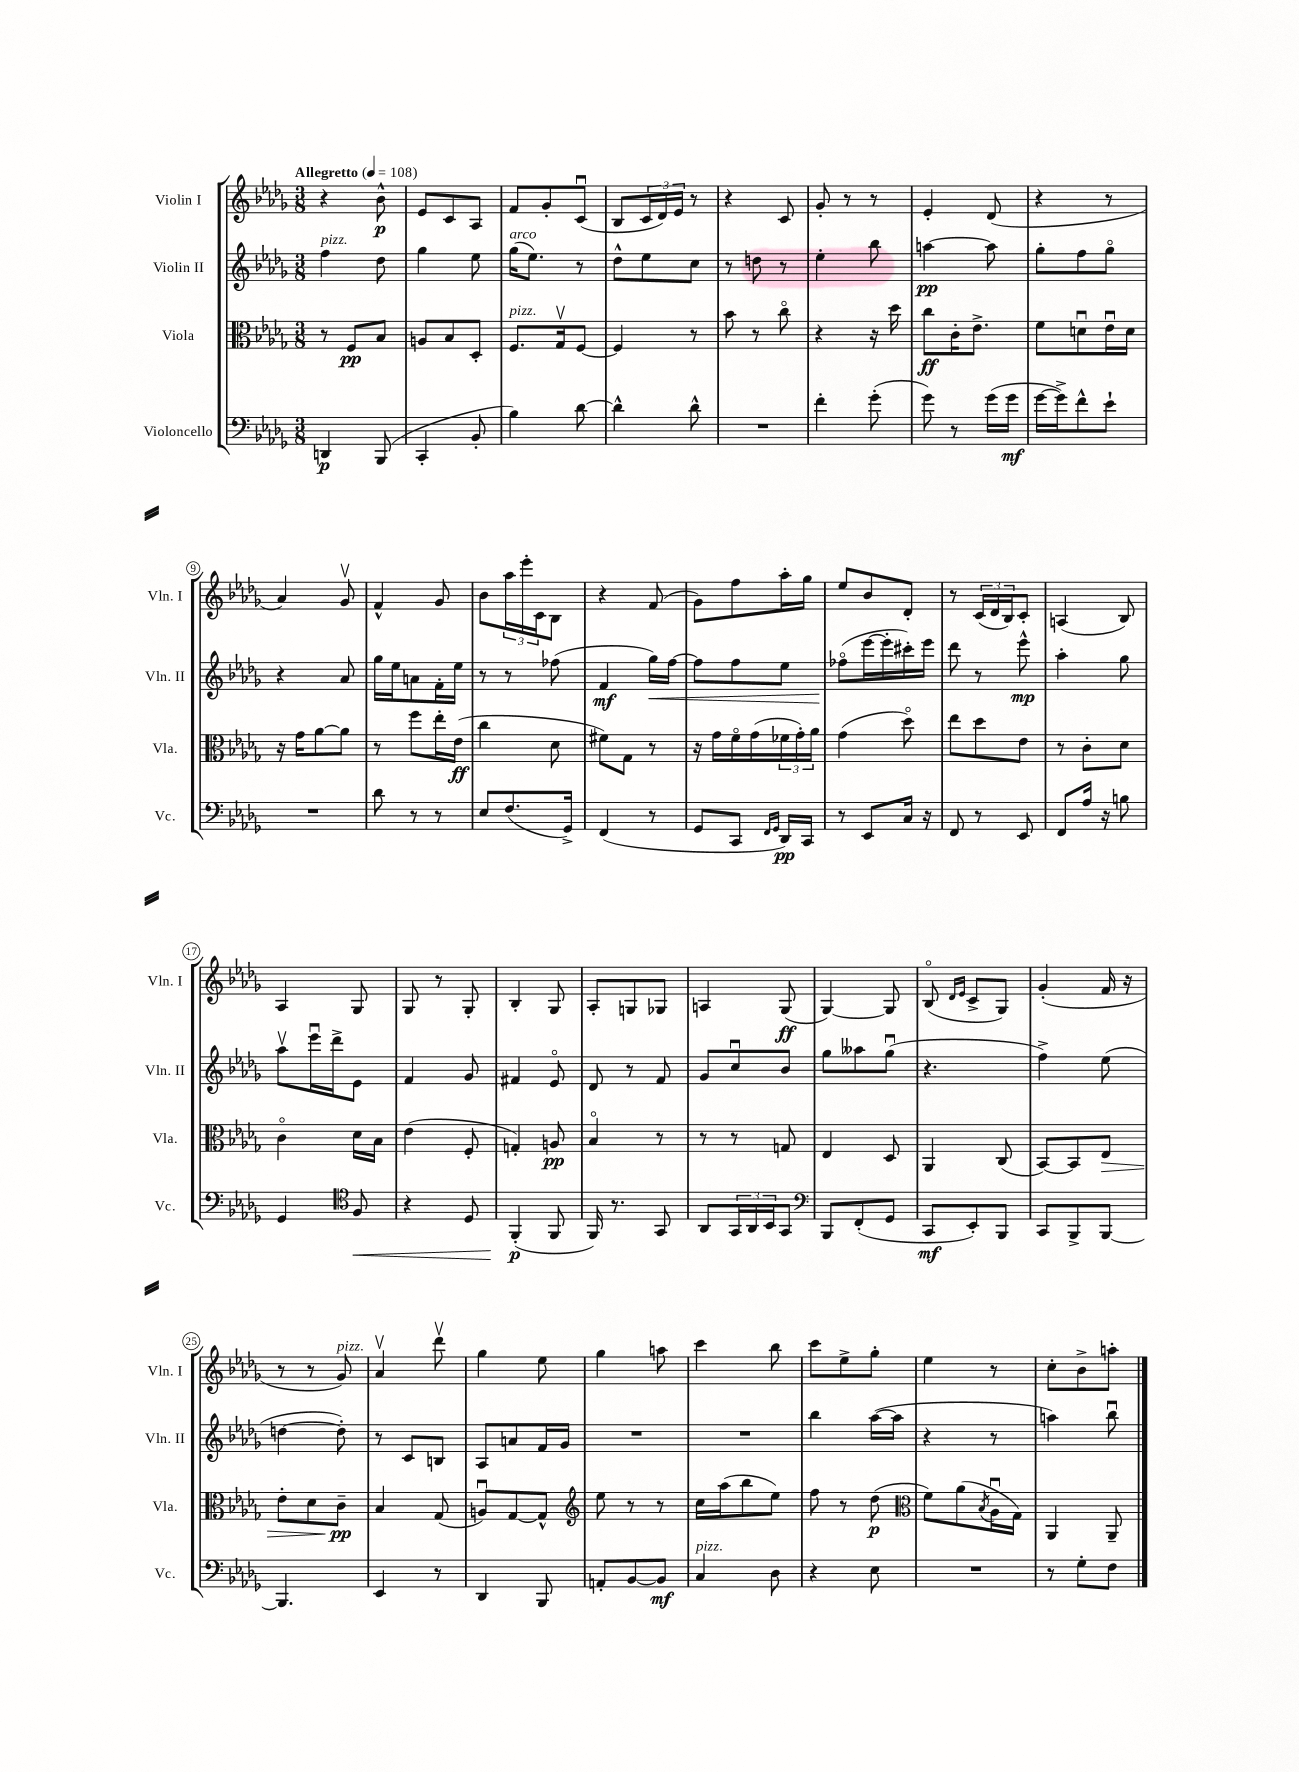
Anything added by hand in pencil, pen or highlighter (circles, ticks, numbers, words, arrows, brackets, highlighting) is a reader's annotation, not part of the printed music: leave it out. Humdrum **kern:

**kern	**kern	**kern	**kern
*staff4	*staff3	*staff2	*staff1
*clefF4	*clefC3	*clefG2	*clefG2
*k[b-e-a-d-g-]	*k[b-e-a-d-g-]	*k[b-e-a-d-g-]	*k[b-e-a-d-g-]
*M3/8	*M3/8	*M3/8	*M3/8
*MM108	*MM108	*MM108	*MM108
4DD	8r	4ff	4r
.	8F	.	.
(8BBB-	8B-	8dd-	8b-^^
=	=	=	=
4CC'	8A	4gg-	8e-
.	8B-	.	8c
8BB-'	8D-'	8ee-	8A-
=	=	=	=
4B-)	8.F	(16gg-	8f
.	.	8.ee-)	.
.	.	.	8g-'
.	16G-v	.	.
[8d-	[8F	8r	(8cu
=	=	=	=
4d-^^]	4F]	8dd-^^	8B-
.	.	8ee-	24c
.	.	.	24d-)
.	.	.	24e-
8d-^^	8r	8cc	8r
=	=	=	=
4.r	8b-	8r	4r
.	8r	8dd	.
.	8cco	8r	8c
=	=	=	=
4f'	4r	4ee-'	8g-'
.	.	.	8r
(8g-'	16r	8bb-	8r
.	16dd-	.	.
=	=	=	=
8g-)	8cc	[4aa	4e-'
8r	16c'	.	.
.	8.e-^	.	.
(16g-	.	8aa]	(8d-
16g-	.	.	.
=	=	=	=
[16g-	8f	8gg-'	4r
16g-^])	.	.	.
8f^^	8du	8ff	.
8e-`	16e-u	8gg-o	8r
.	16d	.	.
=	=	=	=
4.r	16r	4r	4a-)
.	16g-	.	.
.	[8a-	.	.
.	8a-]	8a-	8g-v
=	=	=	=
8d-	8r	16gg-	4f^^
.	.	16ee-	.
8r	8ff	8a	.
8r	16ee-'	16f'	8g-
.	(16e-	16ee-	.
=	=	=	=
8E-	4cc	8r	8b-
(8.F	.	8r	24aa-
.	.	.	24eee-'
.	.	.	24c
.	8d-	(8ff-	8B-
16GG-^)	.	.	.
=	=	=	=
(4FF	8f#)	4f	4r
.	8G-	.	.
8r	8r	16gg-)	(8f
.	.	[16ff	.
=	=	=	=
8GG-	16r	8ff]	8g-)
.	16g-	.	.
8CC	16fo	8ff	8ff
.	(16g-	.	.
16qqFF	.	.	.
16qqGG-	.	.	.
16DD-)	24f-	8ee-	16aa-'
.	24g-')	.	.
16CC	.	.	16gg-
.	24a-	.	.
=	=	=	=
8r	(4g-	(8ff-o	8ee-
8EE-	.	[16eee-	8b-
.	.	16eee-']	.
16C	8dd-o)	16ccc#')	8d-'
16r	.	16eee-	.
=	=	=	=
8FF	8ee-	8ddd-	8r
8r	8dd-	8r	(24c
.	.	.	24d-
.	.	.	24B-)
8EE-	8e-	8eee-^^	8c'
=	=	=	=
8FF	8r	4aa-'	(4A
16A-	8c'	.	.
16r	.	.	.
8B	8d-	8gg-	8B-)
=	=	=	=
4GG-	4co	8aa-v	4A-
.	.	16eee-u	.
.	.	16ddd-^	.
*clefC4	*	*	*
8F	16d-	8e-	8G-
.	16B-	.	.
=	=	=	=
4r	(4e-	4f	8G-
.	.	.	8r
8D-	8F'	8g-	8G-'
=	=	=	=
(4FF'	4G')	4f#	4B-'
8FF	8A	8e-o	8G-
=	=	=	=
16FF)	4B-o	8d-	8A-'
8.r	.	.	.
.	.	8r	8G
8GG-	8r	8f	8G-
=	=	=	=
8AA-	8r	8g-	4A
24GG-	8r	8ccu	.
24AA-	.	.	.
24BB-	.	.	.
8GG-	8G	8b-	(8G-
=	=	=	=
*clefF4	*	*	*
8BBB-	4E-	8gg-	[4G-)
(8FF'	.	8aa--	.
8GG-	8D-	(8gg-u	8G-]
=	=	=	=
8CC	4AA-	4.r	(8B-o
.	.	.	16qqd-
.	.	.	16qqe-
8EE-')	.	.	8c^
8BBB-	(8C	.	8G-)
=	=	=	=
8CC	[8BB-)	4ff^)	(4g-'
8BBB-^	8BB-]	.	.
[8BBB-	8E-	(8ee-	16f
.	.	.	16r
=	=	=	=
4.BBB-]	8e-'	[4dd	8r
.	8d-	.	8r
.	8c~	8dd'])	8g-)
=	=	=	=
4EE-	4B-	8r	4a-v
.	.	8c	.
8r	(8G-	8B	8ddd-v
=	=	=	=
4DD-	8Au)	8A-	4gg-
.	[8G-	8a	.
8BBB-	8G-^^]	16f	8ee-
.	.	16g-	.
=	=	=	=
*	*clefG2	*	*
8AA'	8ee-	4.r	4gg-
[8BB-	8r	.	.
8BB-]	8r	.	8aa
=	=	=	=
4C	16cc	4.r	4ccc
.	(16aa-	.	.
.	8bb-	.	.
8D-	8ee-)	.	8bb-
=	=	=	=
4r	8ff	4bb-	8ccc
.	8r	.	8ee-^
8E-	(8dd-	([16aa-	8gg-'
.	.	16aa-]	.
=	=	=	=
*	*clefC3	*	*
4.r	8f)	4r	4ee-
.	(8a-	.	.
.	8qB-	.	.
.	16A-u	8r	8r
.	16G-)	.	.
=	=	=	=
8r	4AA-	4aa)	8cc'
8G-'	.	.	8b-^
8F	8AA-~	8bb-u	8aa'
==	==	==	==
*-	*-	*-	*-
